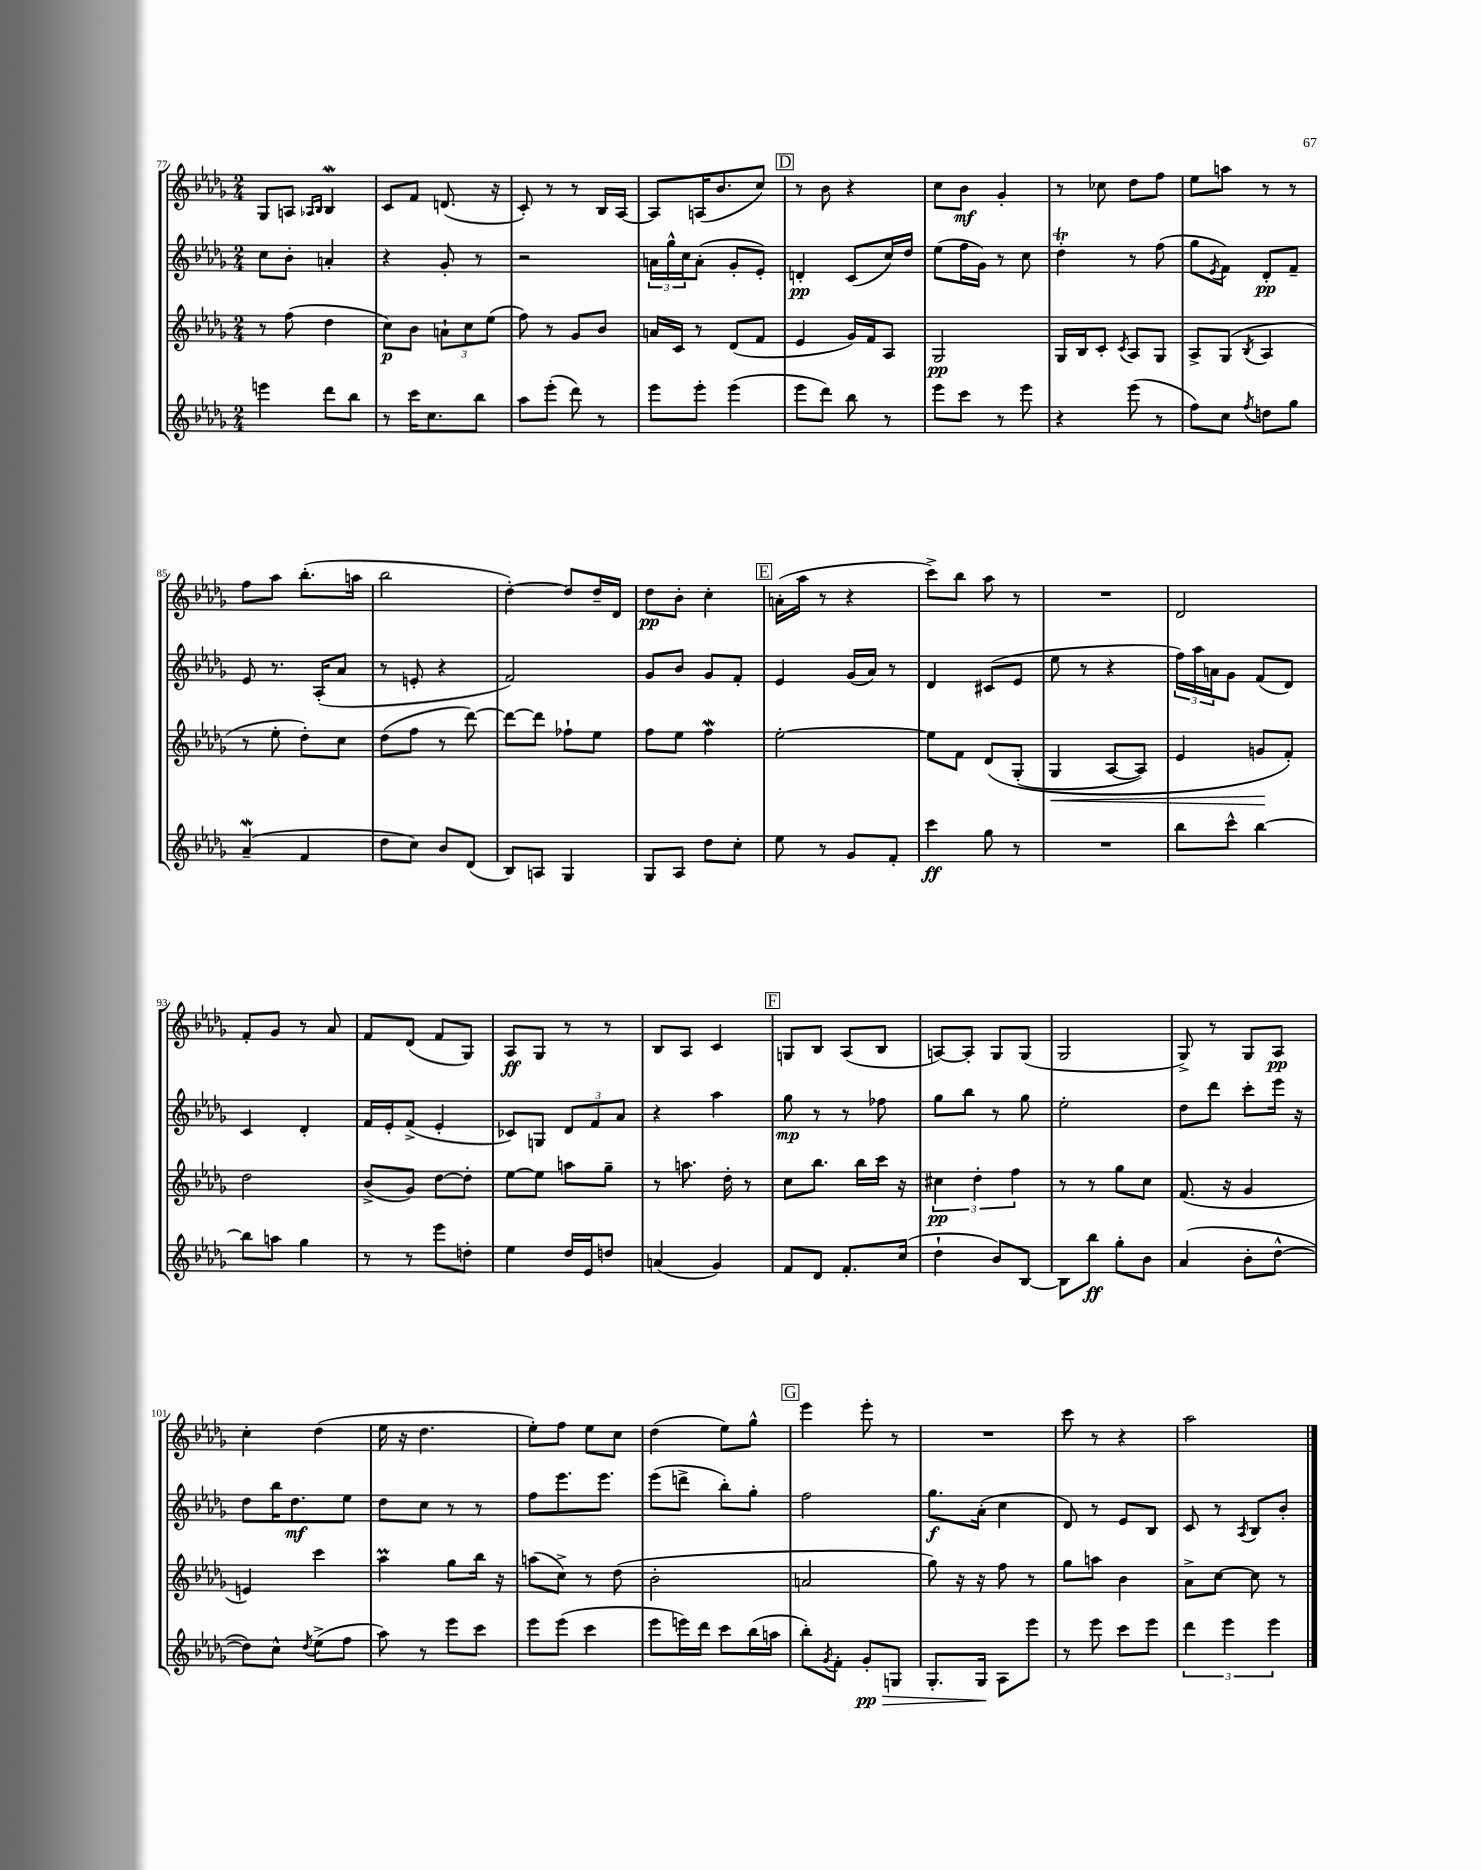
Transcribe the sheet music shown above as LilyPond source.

<<
\new StaffGroup <<
\new Staff = "s0" {
    \clef treble \key des \major \numericTimeSignature \time 2/4
    ges8 a8 \grace { aes16 bes16 } bes4\mordent |
    c'8 f'8 d'8.( r16 |
    c'8-.) r8 r8 bes16 aes16~ |
    aes8 a16( bes'8. c''8) |
    \mark \markup { \box "D" } r8 bes'8 r4 |
    c''8 bes'8\mf ges'4-. |
    r8 ces''8 des''8 f''8 |
    ees''8 a''8 r8 r8 |
    f''8 aes''8 bes''8.-.( a''16 |
    bes''2 |
    des''4~-.) des''8 des''16-- des'16 |
    des''8\pp bes'8-. c''4-. |
    \mark \markup { \box "E" } a'16-.( aes''16 r8 r4 |
    c'''8->) bes''8 aes''8 r8 |
    R2 |
    des'2 |
    f'8-. ges'8 r8 aes'8 |
    f'8 des'8( f'8 ges8) |
    aes8\ff ges8 r8 r8 |
    bes8 aes8 c'4 |
    \mark \markup { \box "F" } g8 bes8 aes8( bes8 |
    a8~) a8-. ges8 ges8( |
    ges2 |
    ges8->) r8 ges8 aes8\pp |
    c''4-. des''4( |
    ees''16 r16 des''4. |
    ees''8-.) f''8 ees''8 c''8 |
    des''4( ees''8) ges''8-^ |
    \mark \markup { \box "G" } ees'''4 ees'''8-. r8 |
    R2 |
    c'''8 r8 r4 |
    aes''2 \bar "|." |
}
\new Staff = "s1" {
    \clef treble \key des \major \numericTimeSignature \time 2/4
    c''8 bes'8-. a'4-. |
    r4 ges'8-. r8 |
    r2 |
    \tuplet 3/2 { a'16 ges''16-^ c''16 } a'8-.( ges'8-. ees'8-.) |
    \mark \markup { \box "D" } d'4-.\pp c'8( c''16) des''16 |
    ees''8( f''16 ges'16) r8 c''8 |
    des''4-.\trill r8 f''8( |
    ges''8 \acciaccatura { ees'8 } f'8) des'8-.\pp f'8-- |
    ees'8 r8. aes16-.( aes'8 |
    r8 e'8-. r4 |
    f'2) |
    ges'8 bes'8 ges'8 f'8-. |
    \mark \markup { \box "E" } ees'4 ges'16( aes'16) r8 |
    des'4 cis'8( ees'8 |
    ees''8 r8 r4 |
    \tuplet 3/2 { f''16) aes''16 a'16 } ges'8 f'8( des'8) |
    c'4 des'4-. |
    f'16 ees'16-. f'8->( ees'4-. |
    ces'8) g8 \tuplet 3/2 { des'8 f'8 aes'8 } |
    r4 aes''4 |
    \mark \markup { \box "F" } ges''8\mp r8 r8 fes''8 |
    ges''8 bes''8 r8 ges''8 |
    ees''2-. |
    des''8 des'''8 c'''8-. ees'''16 r16 |
    des''8 bes''16 des''8.\mf ees''8 |
    des''8 c''8 r8 r8 |
    f''8 ees'''8. ees'''8. |
    ees'''8( d'''8-> bes''8-.) ges''8-. |
    \mark \markup { \box "G" } f''2 |
    ges''8.\f aes'16-.( c''4 |
    des'8) r8 ees'8 bes8 |
    c'8 r8 \acciaccatura { aes8 } bes8 bes'8-. \bar "|." |
}
\new Staff = "s2" {
    \clef treble \key des \major \numericTimeSignature \time 2/4
    r8 f''8( des''4 |
    c''8\p) bes'8 \tuplet 3/2 { a'8-! c''8 ees''8( } |
    f''8) r8 ges'8 bes'8 |
    a'16 c'16 r8 des'8( f'8 |
    \mark \markup { \box "D" } ees'4 ges'16) f'16 aes8 |
    ges2\pp |
    ges16 bes16 c'8-. \acciaccatura { c'8 } aes8 ges8 |
    aes8-> ges8( \acciaccatura { bes8 } aes4 |
    r8 ees''8-. des''8-.) c''8 |
    des''8( f''8 r8 des'''8~) |
    des'''8~ des'''8 fes''8-! ees''8 |
    f''8 ees''8 f''4\mordent |
    \mark \markup { \box "E" } ees''2~-. |
    ees''8 f'8 des'8\( ges8-.( |
    ges4\< aes8~ aes8) |
    ees'4 g'8\! f'8-.\) |
    des''2 |
    bes'8->( ges'8) des''8~ des''8-. |
    ees''8~ ees''8 a''8 ges''8-- |
    r8 a''8. des''16-. r8 |
    \mark \markup { \box "F" } c''8 bes''8. bes''16 c'''16 r16 |
    \tuplet 3/2 { cis''4\pp des''4-. f''4 } |
    r8 r8 ges''8 c''8 |
    f'8.( r16 ges'4 |
    e'4) c'''4 |
    aes''4\prall ges''8 bes''16 r16 |
    a''8( c''8->) r8 des''8( |
    bes'2-. |
    \mark \markup { \box "G" } a'2 |
    ges''8) r16 r16 f''8 r8 |
    ges''8 a''8 bes'4 |
    aes'8-> c''8~ c''8 r8 \bar "|." |
}
\new Staff = "s3" {
    \clef treble \key des \major \numericTimeSignature \time 2/4
    e'''4 des'''8 bes''8 |
    r8 c'''16 c''8. bes''8 |
    aes''8 ees'''8-.( des'''8) r8 |
    ees'''8 ees'''8-. ees'''4( |
    \mark \markup { \box "D" } ees'''8 des'''8) bes''8 r8 |
    ees'''8 c'''8 r8 ees'''8 |
    r4 ees'''8( r8 |
    f''8) c''8 \acciaccatura { f''8 } d''8 ges''8 |
    aes'4--\mordent( f'4 |
    des''8 c''8) bes'8 des'8( |
    bes8) a8 ges4 |
    ges8 aes8 des''8 c''8-. |
    \mark \markup { \box "E" } ees''8 r8 ges'8 f'8-. |
    c'''4\ff ges''8 r8 |
    R2 |
    bes''8 c'''8-^ bes''4~ |
    bes''8 a''8 ges''4 |
    r8 r8 ees'''8 d''8-. |
    ees''4 des''16 ees'16 d''8 |
    a'4( ges'4) |
    \mark \markup { \box "F" } f'8 des'8 f'8.-. c''16( |
    des''4-! bes'8) bes8~ |
    bes8 bes''8\ff ges''8-. bes'8 |
    aes'4( bes'8-. des''8~-^ |
    des''8) c''8-^ \acciaccatura { des''8 } ees''8->( f''8 |
    aes''8) r8 ees'''8 c'''8 |
    ees'''8 ees'''8( c'''4 |
    ees'''8 e'''16) des'''16 c'''8 bes''16( a''16 |
    \mark \markup { \box "G" } bes''8-.) \acciaccatura { ges'8 } f'8-. ges'8-.\pp\> g8 |
    ges8.-. ges16\! aes8 ees'''8 |
    r8 ees'''8 c'''8 ees'''8 |
    \tuplet 3/2 { des'''4 ees'''4 ees'''4 } \bar "|." |
}
>>
>>
\layout { \context { \Score currentBarNumber = #77 } }
